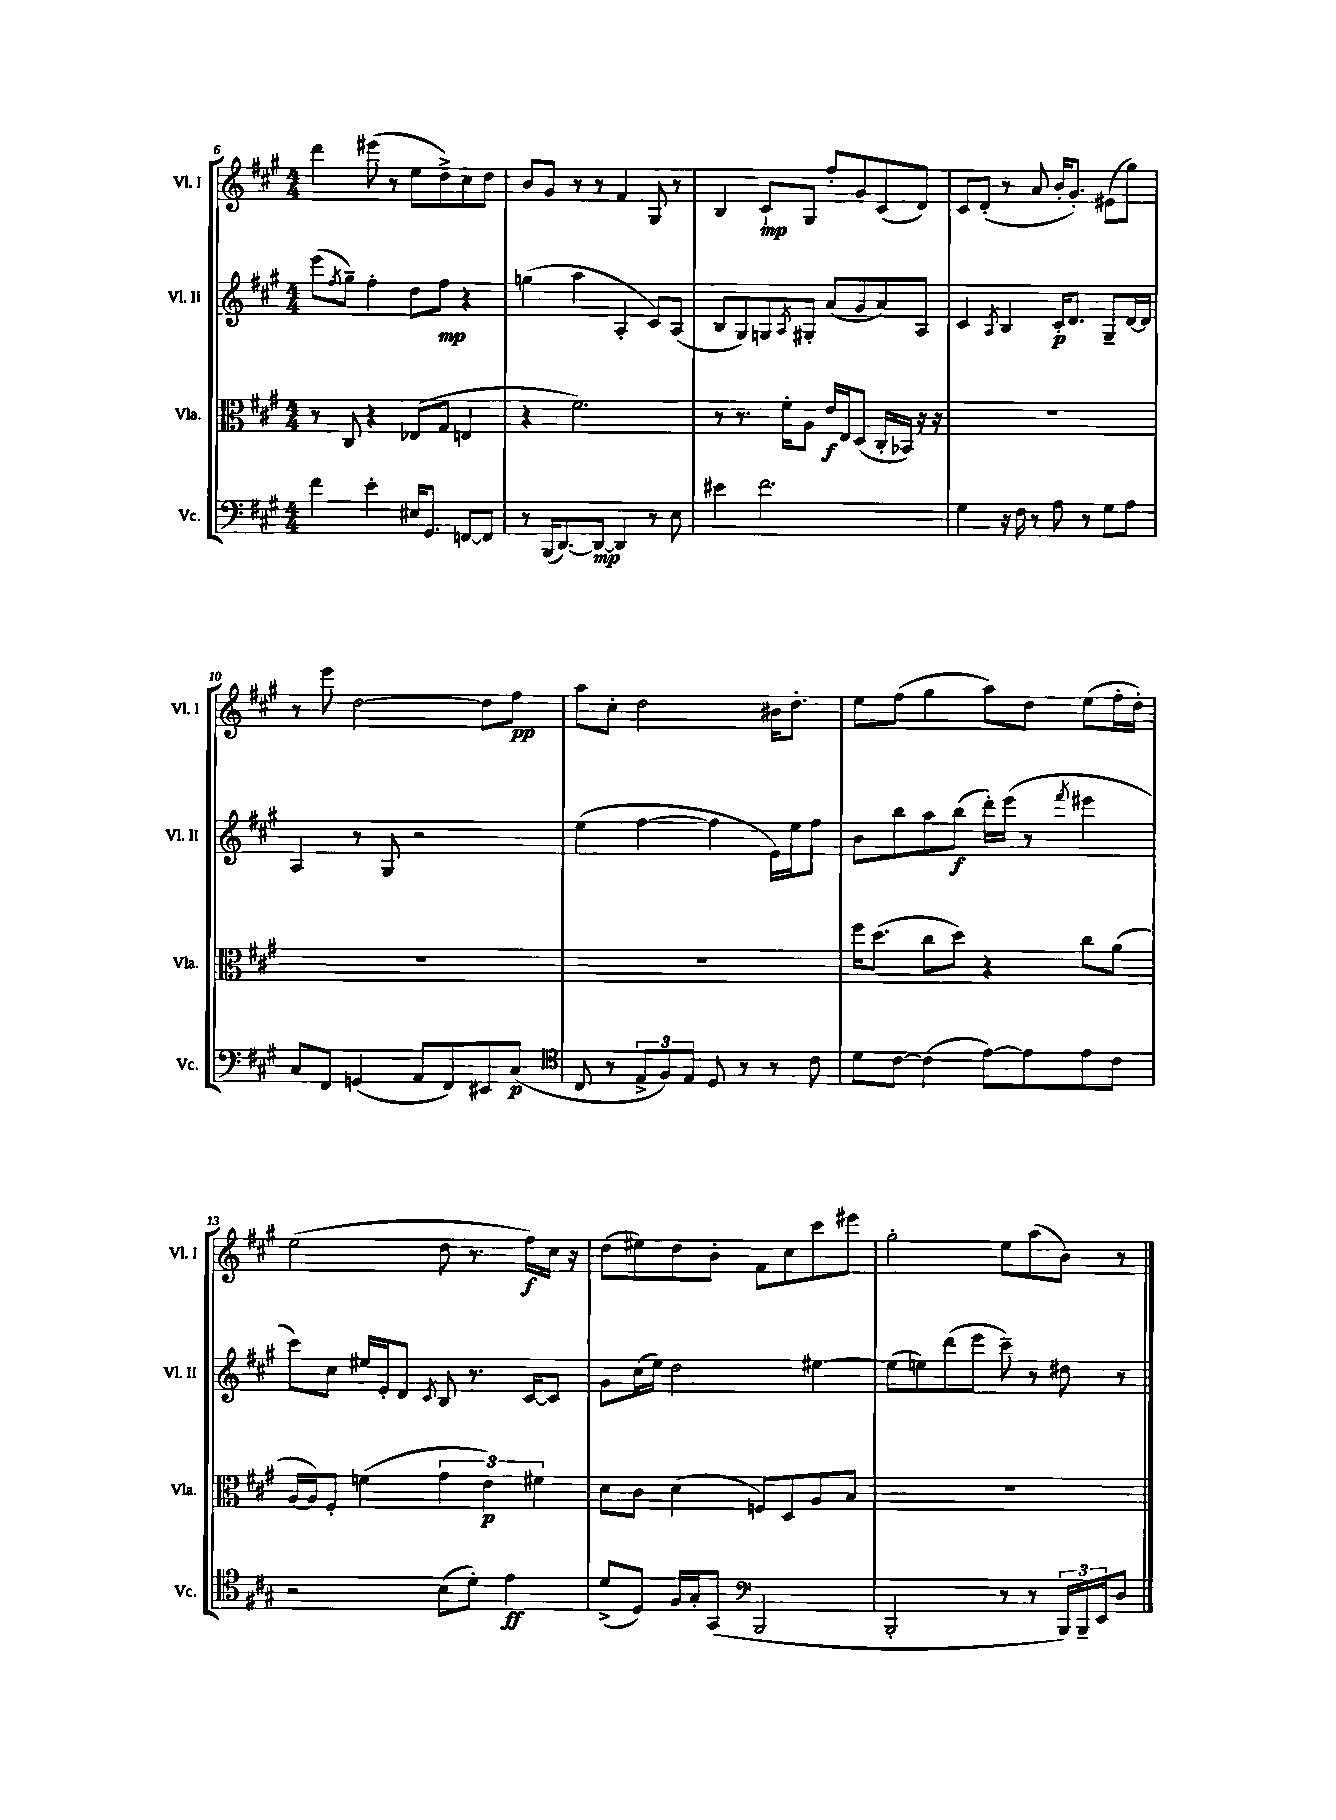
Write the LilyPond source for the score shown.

<<
\new StaffGroup <<
\new Staff = "s0" \with { instrumentName = "Vl. I" shortInstrumentName = "Vl. I" } {
    \clef treble \key a \major \numericTimeSignature \time 4/4
    d'''4 eis'''8( r8 e''8 d''8->) cis''8 d''8 |
    b'8 gis'8 r8 r8 fis'4 gis8 r8 |
    b4 cis'8-!\mp gis8 fis''8-. gis'8 cis'8( d'8) |
    cis'8 d'8-.( r8 a'8 b'16-. gis'8.-.) eis'8( gis''8) |
    r8 e'''8 d''2~ d''8 fis''8\pp |
    a''8 cis''8-. d''2 bis'16 d''8.-. |
    e''8 fis''8( gis''4 a''8) d''8 e''8( fis''16-. d''16-.) |
    e''2( d''8 r8. fis''16\f) cis''16 r16 |
    d''8( eis''8) d''8 b'8-. fis'8 cis''8 cis'''8 eis'''8 |
    gis''2-. e''8 a''8( b'8) r8 \bar "|." |
}
\new Staff = "s1" \with { instrumentName = "Vl. II" shortInstrumentName = "Vl. II" } {
    \clef treble \key a \major \numericTimeSignature \time 4/4
    e'''8( \acciaccatura { fis''8 } gis''8--) fis''4-. d''8 fis''8\mp r4 |
    g''4( a''4 a4-. cis'8) a8( |
    b8 gis8) g8 \acciaccatura { a8 } gis8-. a'8( gis'8 a'8) a8 |
    cis'4 \acciaccatura { a8 } b4 cis'16-.\p d'8. gis8-- d'16~ d'16 |
    a4 r8 gis8 r2 |
    e''4( fis''4~ fis''4 e'16) e''16 fis''8 |
    b'8 b''8 a''8 b''8\f( d'''16-.) e'''16( r8 \acciaccatura { fis'''8 } eis'''4 |
    cis'''8) cis''8 eis''16 e'16-. d'8 \acciaccatura { cis'8 } b8 r8. cis'16~ cis'8 |
    gis'8 cis''16( e''16) d''2 eis''4~ |
    eis''8( e''8) d'''8( e'''8 cis'''8--) r8 dis''8 r8 \bar "|." |
}
\new Staff = "s2" \with { instrumentName = "Vla." shortInstrumentName = "Vla." } {
    \clef alto \key a \major \numericTimeSignature \time 4/4
    r8 cis8 r4 ees8( gis8 e4 |
    r4 fis'2.) |
    r8 r8. fis'16-. a8 e'16\f e16 d8( cis16-. bes,16) r16 r16 |
    R1 |
    R1 |
    R1 |
    fis''16 d''8.( cis''8 d''8) r4 cis''8 a'8( |
    a16~ a16) fis8-. f'4( \tuplet 3/2 { gis'4 e'4\p) fis'4 } |
    d'8 cis'8 d'4( f8) d8 a8 b8 |
    R1 \bar "|." |
}
\new Staff = "s3" \with { instrumentName = "Vc." shortInstrumentName = "Vc." } {
    \clef bass \key a \major \numericTimeSignature \time 4/4
    fis'4 e'4-. eis16 gis,8. f,8~ f,8 |
    r8 b,,16( d,8.~) d,8~\mp d,4 r8 e8 |
    eis'4 fis'2. |
    gis4 r16 fis16 r8 a8 r8 gis8 a8 |
    cis8 fis,8 g,4( a,8 fis,8) eis,8 cis8\p( |
    \clef tenor cis8 r8 \tuplet 3/2 { e8-> fis8) e8 } d8 r8 r8 cis'8 |
    d'8 cis'8~ cis'4( e'8~) e'8 e'8 cis'8 |
    r2 b8( d'8-.) e'4\ff |
    d'8->( d8) fis16 gis16-. gis,8( \clef bass b,,2 |
    b,,2-. r8 r8 \tuplet 3/2 { b,,16) b,,16-- e,16 } d8 \bar "|." |
}
>>
>>
\layout { \context { \Score currentBarNumber = #6 } }
